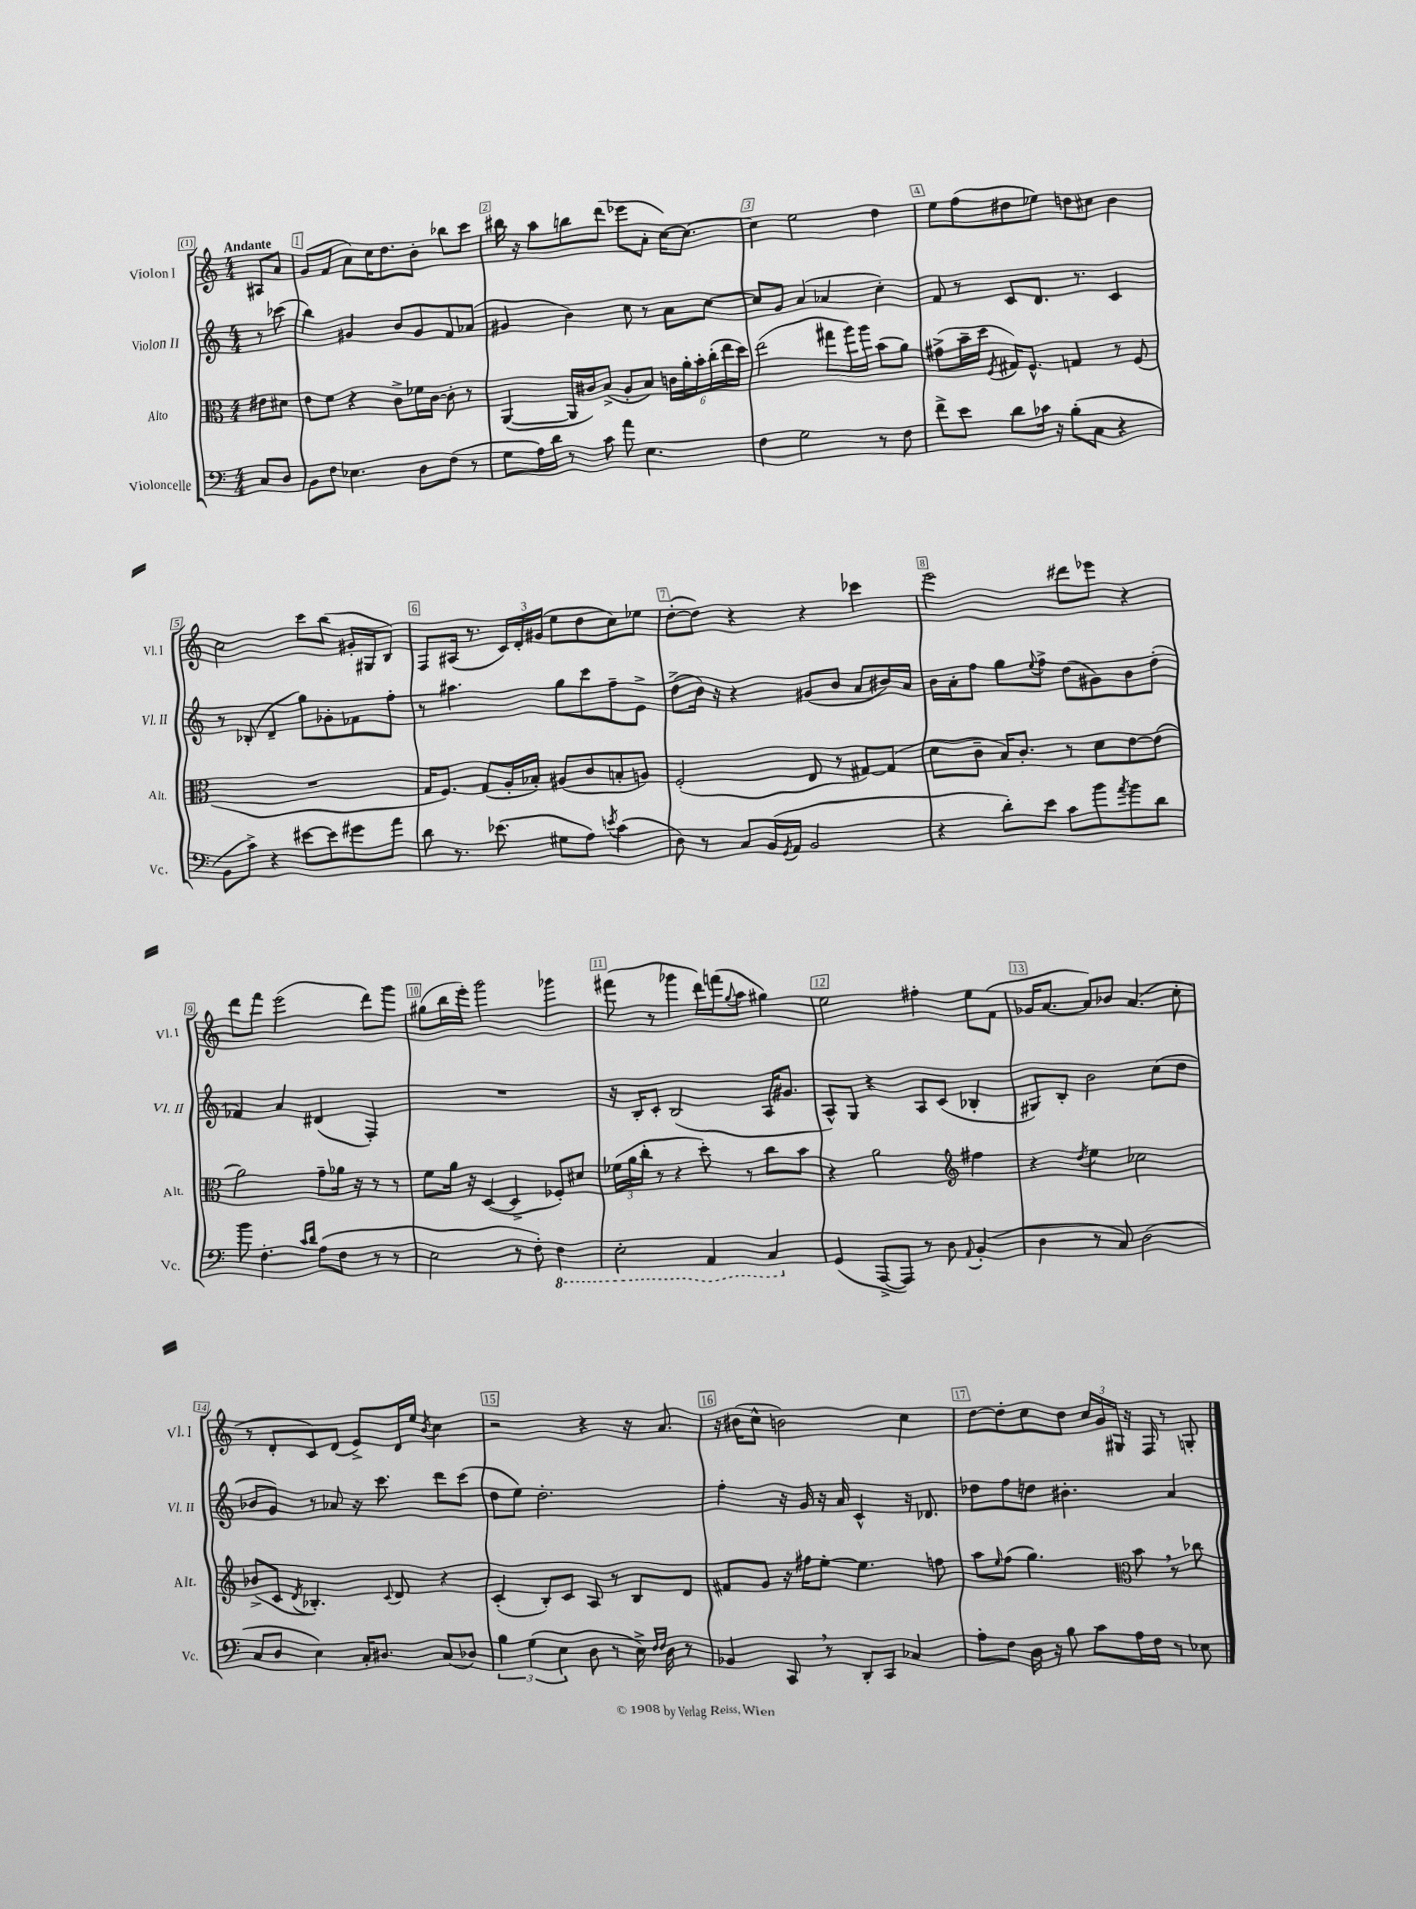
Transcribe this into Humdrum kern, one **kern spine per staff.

**kern	**kern	**kern	**kern
*part4	*part3	*part2	*part1
*staff4	*staff3	*staff2	*staff1
*I"Violoncelle	*I"Alto	*I"Violon II	*I"Violon I
*I'Vc.	*I'Alt.	*I'Vl. II	*I'Vl. I
*clefF4	*clefC3	*clefG2	*clefG2
*k[]	*k[]	*k[]	*k[]
*M4/4	*M4/4	*M4/4	*M4/4
=	=	=	=
!	!	!	!LO:TX:a:B:t=Andante
8C/L	8e#X\L	8r	8A#X/L
8D/J	8d#X\J	(8ccc-X\	8a/J
=1	=1	=1	=1
8BB\L	8e\L	4bb\)	(8g/L
8F\J	8f\J	.	8f/J
4.E-X\	4r	4g#X/	8a\L)
.	.	.	16cc\K
.	.	.	8.dd\
.	8c^\L	8b/L	.
8D\L	16f-X\L	8g#/	8b'\J
.	[16c\JJ	.	.
(8F\J	8c'\]	8f/	8bb-X\L
8r	8r	(8a-X/J	8ccc\J
=2	=2	=2	=2
8G\L	([4AA/	4g#X/	16bb#X\
.	.	.	16r
16A\L)	.	.	8aa\L
16d\JJ	.	.	.
8r	16AA/LL]	4b\)	8bbn\
.	16c#X/J)	.	.
8c\	(8B^/J	.	(8ddd\J
8a\	8A'/L	8cc\	8eee-X\L
4.E\	8B/J)	8r	8a'\J
.	24cn\LL	8a\L	[16cc\KL)
.	24a'\	.	.
.	.	.	8.cc\J_
.	24b'\	.	.
.	(24cc'\	[8cc\J	.
.	24ee\	.	.
.	24dd\JJ)	.	.
=3	=3	=3	=3
4F\	(2ee\	8cc/L]	4cc\]
.	.	8g/J	.
2G\	.	(4a/	2ee\
.	8gg#X\L	4a-X/	.
.	16aa\L)	.	.
.	16aa\JJ	.	.
8r	(8b\L	4cc'\)	4dd\
8F\	8a\J)	.	.
=4	=4	=4	=4
8f^\L	(8g#X^\L	8f/	8ee\L
8e\J	16b~\L	8r	(8ff\
.	16dd\JJ	.	.
.	8qF/	.	.
8d\L	16G#X/KL)	8c/L	8dd#X\
.	8.F^^/J	.	.
16c-X\Jk	.	8.d/J	8ee-X\J)
16r	.	.	.
(8B'\L	4Gn/	.	8ddn\L
.	.	8.r	.
8C\J	.	.	8cc#X\J
4r	8r	4c/	4b\
.	(8F/	.	.
!!LO:LB:g=z
=5	=5	=5	=5
8BB\L	1r	8r	2cc\
8c^\J)	.	(8B-X'/	.
4r	.	4d~/	.
[8e#X\L	.	8gg\L)	8ccc\L
8e#\]	.	8g-X'\	(8bb\J
8g#X\	.	8f-X\	16g#X'/LL
.	.	.	16G#X/J
8a\J	.	8ff'\J	8B/J)
=6	=6	=6	=6
8d\	16G/KL	8r	8F/L
.	8.F/J)	.	.
8.r	.	4.aa#X\	(16A#X/Jk
.	.	.	8.r
.	(8G/L	.	.
(8.e-X\	.	.	.
.	16A'/L	.	24c/LL)
.	.	.	24d'/
.	16B-X'/JJ)	.	.
.	.	.	(24g#X/JJ
8G#X\L	(8A#X/L	8gg\L	8ee\L
8A\J)	8c/	8ccc\	8dd\
8qen/	.	.	.
(4c\	8Bn'/	8ff~\	8cc\)
.	8An/J)	8e^\J	8ee-X\J
=7	=7	=7	=7
8D\)	(2F'/	(8dd^\L	([8dd'\L
8r	.	16b\Jk)	8dd\J])
.	.	16r	.
8C/L	.	4r	4r
(16BB/L	.	.	.
8qGG/	.	.	.
16AA/JJ	.	.	.
2BB/	8E/	(8g#X/L	4r
.	8r	8b/J	.
.	[8G#X/L)	8a/L	4ccc-X\
.	(8G#/J]	16b#X/L)	.
.	.	16a/JJ	.
=8	=8	=8	=8
4r	8d\L	16b\LL	2eee\
.	.	16a'\J	.
.	8c~\J	8ff\J	.
8d'\L)	16B/KL)	8gg\L	.
.	8.c'/J	.	.
.	.	8qqee/	.
8e\J	.	8ff^\J	.
8c\L	8r	(8dd\L	8ddd#X\L
8b\	8d\L	8g#X\)	8eee-X\J
8qa/	.	.	.
8b\	[8e\	8b\	4r
8d\J	(8e\J]	(8dd'\J	.
!!LO:LB:g=z
=9	=9	=9	=9
8b\	2a\)	4f-X/)	8ddd\L
4.F'\	.	.	8fff\J
.	.	4a/	(2eee\
16qqc/LL	.	.	.
16qqd/JJ	.	.	.
(8A\L	8g~\L	(4d#X/	.
8F\J	16a-X\Jk	.	.
.	16r	.	.
8r	8r	4F'/)	8ddd\L)
8r	8r	.	8ggg\J
=10	=10	=10	=10
2E\	8f\L	1r	(8gg#X\L
.	16a\Jk	.	16bb\L
.	16r	.	16eee'\JJ)
.	([4D/	.	2ggg\
8r	4D^/]	.	.
8F'\)	.	.	.
*8ba	*	*	*
4FF\	8F-X'/L)	.	4ggg-X\
.	8d#X/J	.	.
=11	=11	=11	=11
2EE'\	(24f-X\LL	16r	(8fff#X\
.	24a\	.	.
.	.	16B'/KL	.
.	24cc'\JJ	.	.
.	8r	8c'/J	8r
.	4r	(2B/	4ggg-X\
4AAA/	8dd'\)	.	16ddd\LL)
.	.	.	(16fffn\J
.	.	.	8qqgg/
.	8r	.	8aa\J
4CC/	8cc\L	16A/KL	4gg#X\)
.	.	8.g#X/J	.
.	8b\J	.	.
=12	=12	=12	=12
*X8ba	*	*	*
(4GG/	4r	8A^^/L)	2ee\
.	.	8G/J	.
[8AAA^/L	2a\	4r	.
8AAA/J])	.	.	.
8r	.	8A/L	4ff#X'\
8D\	.	(8c/J	.
8qqAA/	.	.	.
*	*clefG2	*	*
(4BB'/	4ff#X\	4B-X'/	8ee\L
.	.	.	(8f\J
=13	=13	=13	=13
4D\	4r	8G#X/L)	16g-X/KL
.	.	.	[8.a/J
.	.	8B'/J	.
.	8qdd/	.	.
8r	4ee\	2b\	8a/L])
8C/)	.	.	8b-X/J
(2D\	2cc-X\	.	(4.a/
.	.	(8cc\L	.
.	.	8dd\J	8cc'\
!!LO:LB:g=z
=14	=14	=14	=14
8C/L	(8b-X^/L	8b-X/L	8r
8D/J	8c/J	8g/J)	8d'/L
.	8qd/	.	.
4E\)	4.B-X'/)	8r	8c/)
.	.	8a-X/	(8d/J
16C'/KL	.	16r	8e^/L)
8.D#X/J	.	8.ccc\	.
.	8qqc/	.	.
.	8d/	.	16d/L
.	.	.	16ee/JJ
.	.	.	8qb/
(8C/L	4r	8ddd\L	4cc\
8D-X/J)	.	(8ccc\J	.
=15	=15	=15	=15
6B\	(4c'/	8dd\L	2r
.	.	8ee\J)	.
(6G\	.	.	.
.	8B'/L)	2.dd'\	.
6E\	.	.	.
.	8c/J	.	.
8D\	8A/	.	4r
8r	8r	.	.
16E^\)	8B/L	.	16r
16qqF/LL	.	.	.
16qqF/JJ	.	.	.
16D\	.	.	8.a/
8r	8d/J	.	.
=16	=16	=16	=16
4BB-X/	8f#X/L	4ff'\	16r
.	.	.	(16b#X\KL
.	8g/J	.	8cc^^\J
8CC,/	16r	16r	2bn\)
.	16ff#X\KL	16g/	.
8r	[8ee'\J	16r	.
.	.	16a/	.
8DD'/L	4.ee\]	4c^^/	.
8CC/J	.	.	.
4C-X/	.	16r	4cc\
.	.	8.d-X/	.
.	8ffn\	.	.
=17	=17	=17	=17
8A'\L	8aa\L	8dd-X\L	[8dd\L
.	16qqee/	.	.
8F\J	(8ff\J	8ff\	8dd'\]
16D\	4.gg\)	8ddn\J	8cc\
16r	.	.	.
8B\	.	4.b#X'\	8dd\J
8c\L	.	.	24cc/LL
.	.	.	24g/
.	.	.	24G#X/JJ
*	*clefC3	*	*
16A\L	8b,\	.	16r
16F\JJ	.	.	16F/
8r	8r	4a/	8r
8E-X\	8cc-X\	.	8Gn'/
==	==	==	==
*-	*-	*-	*-
